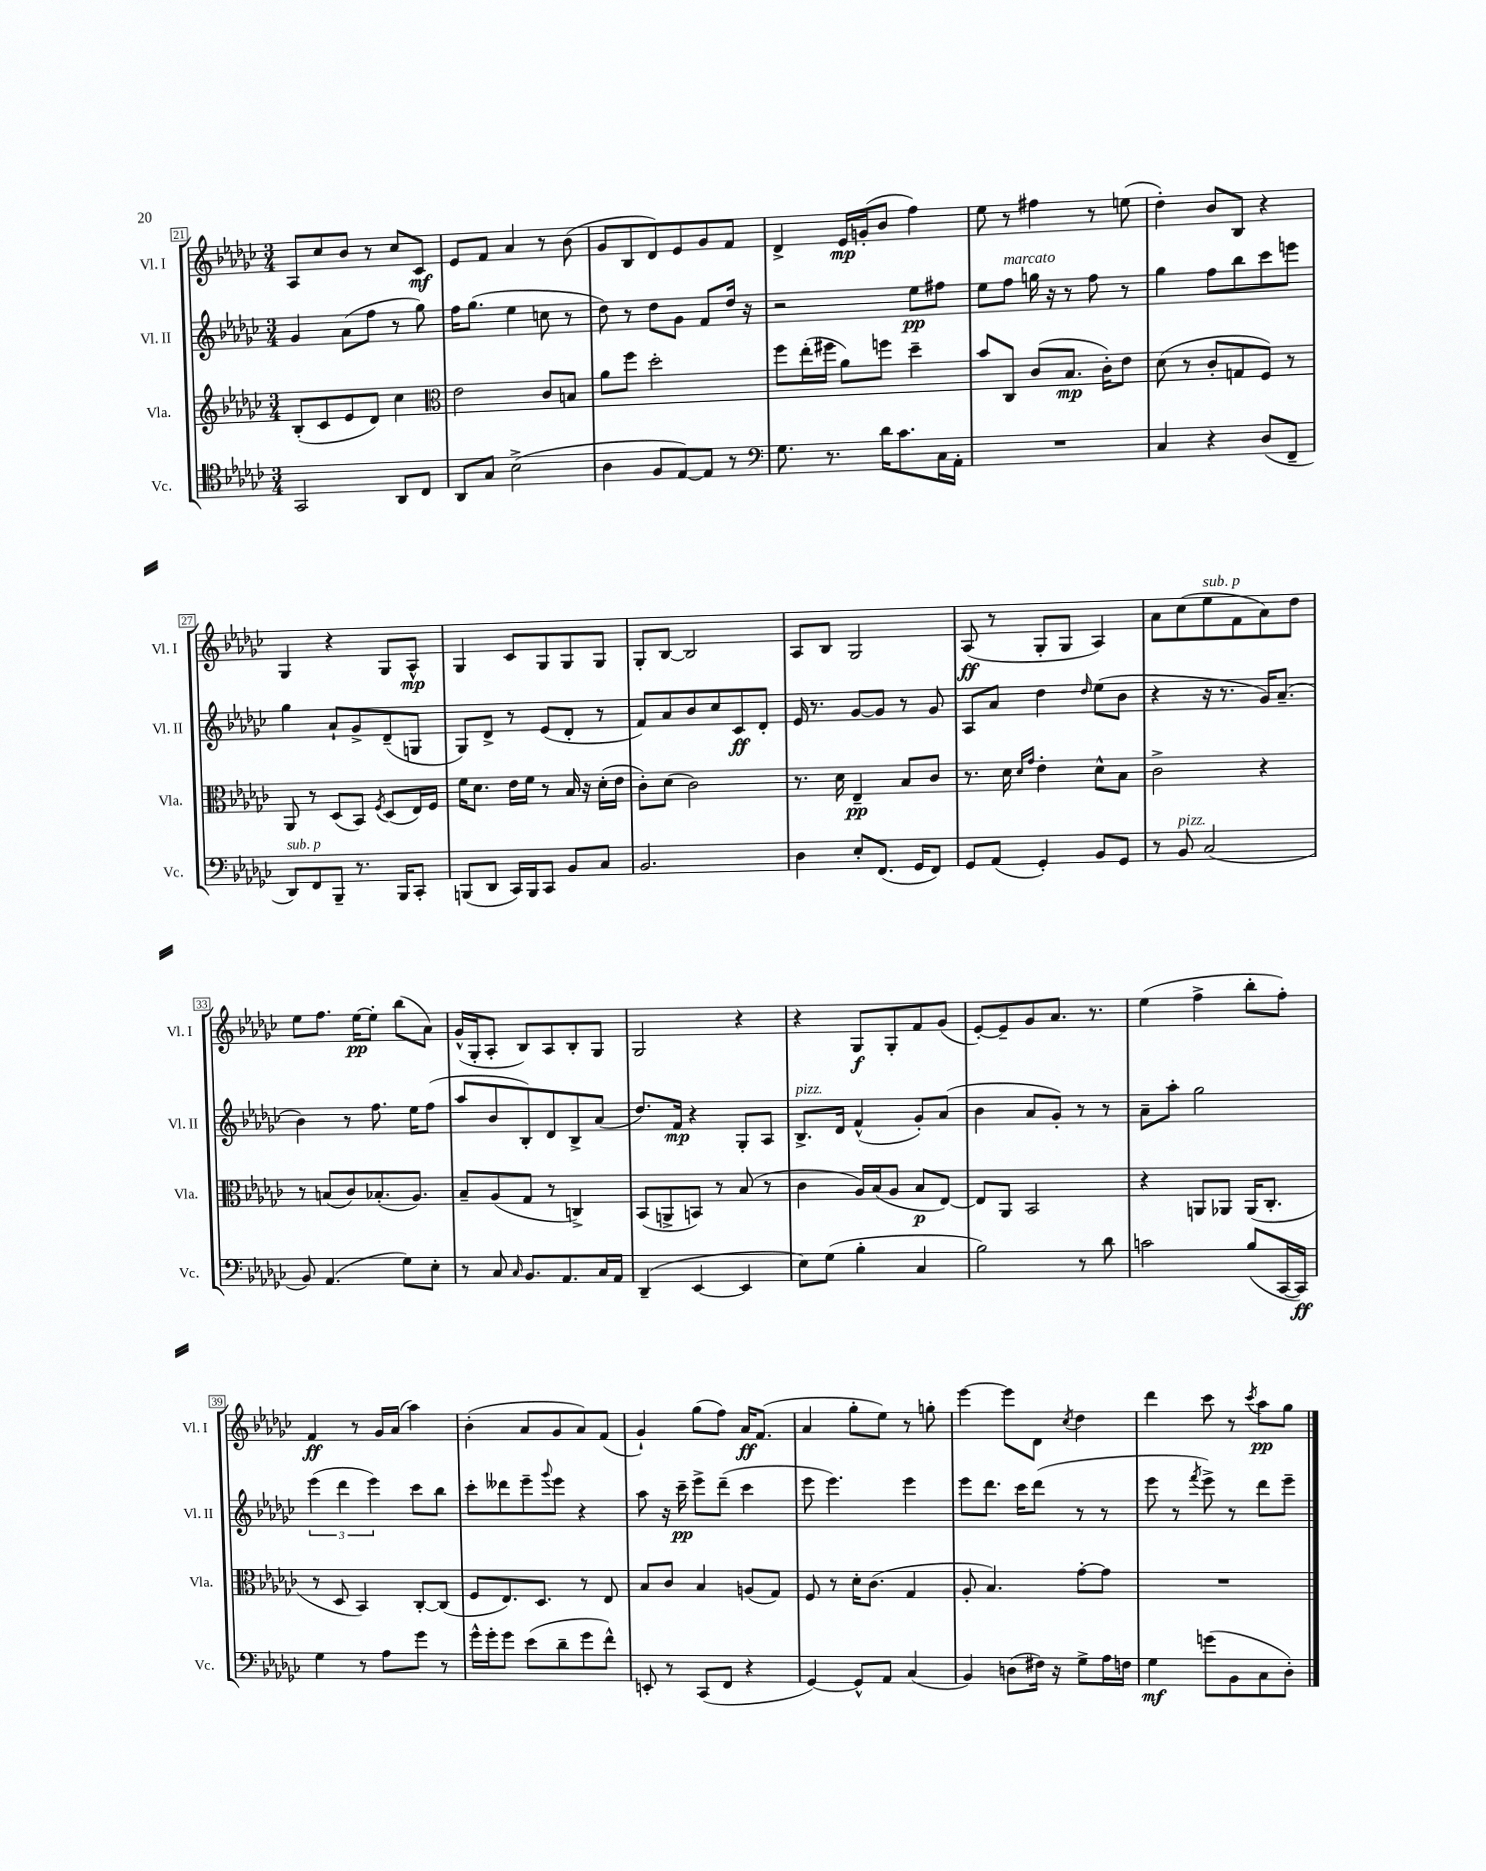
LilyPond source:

<<
\new StaffGroup <<
\new Staff = "s0" \with { instrumentName = "Vl. I" shortInstrumentName = "Vl. I" } {
    \clef treble \key ges \major \numericTimeSignature \time 3/4
    aes8 ces''8 bes'8 r8 ces''8 ces'8\mf |
    ees'8 f'8 aes'4 r8 bes'8( |
    ges'8 bes8 des'8) ees'8 ges'8 f'8 |
    des'4-> ees'16\mp g'16-.( bes'8 f''4) |
    ees''8 r8 fis''4 r8 e''8( |
    des''4-.) bes'8 bes8 r4 |
    ges4 r4 ges8 aes8-^\mp |
    ges4 ces'8 ges8 ges8 ges8 |
    ges8-. bes8~ bes2 |
    aes8 bes8 ges2 |
    aes8\ff( r8 ges8-. ges8 aes4) |
    aes'8 ces''8( ees''8^\markup { \italic "sub. p" } f'8 aes'8) des''8 |
    ees''8 f''8. ees''16~\pp ees''8-. bes''8( aes'8) |
    ges'16-^( ges16-. aes8-. bes8) aes8 bes8-. ges8 |
    ges2 r4 |
    r4 ges8\f ges8-. f'8 ges'8( |
    ees'8~-.) ees'8-- ges'8 aes'8. r8. |
    ees''4( f''4-> bes''8-. f''8-.) |
    f'4\ff r8 ges'16 aes'16( aes''4) |
    bes'4-.( aes'8 ges'8 aes'8) f'8( |
    ges'4-!) ges''8( f''8) aes'16\ff f'8.( |
    aes'4 ges''8-. ees''8) r8 g''8-. |
    ees'''4~ ees'''8 des'8 \acciaccatura { ces''8 } des''4 |
    des'''4 ces'''8 r8 \acciaccatura { ces'''8 } aes''8\pp ges''8 \bar "|." |
}
\new Staff = "s1" \with { instrumentName = "Vl. II" shortInstrumentName = "Vl. II" } {
    \clef treble \key ges \major \numericTimeSignature \time 3/4
    ges'4 aes'8( f''8 r8 ges''8) |
    f''16 ges''8.( ees''4 c''8 r8 |
    des''8) r8 des''8 ges'8 f'8 des''16 r16 |
    r2 ees''8\pp fis''8 |
    ees''8 f''8^\markup { \italic "marcato" } g''16 r16 r8 f''8 r8 |
    ges''4 f''8 bes''8 ces'''8 e'''8 |
    ges''4 aes'8-! ges'8-> des'8--( g8 |
    ges8) des'8-> r8 ees'8( des'8-. r8 |
    f'8) aes'8 bes'8 ces''8 ces'8\ff des'8-. |
    ees'16 r8. ges'8~ ges'8 r8 ges'8 |
    aes8 aes'8 des''4 \grace { des''16 } ees''8( bes'8 |
    r4 r16 r8. ges'16) aes'8.--( |
    bes'4) r8 f''8. ees''16 f''8( |
    aes''8 bes'8 bes8-.) des'8 bes8-> aes'8( |
    des''8.) f'16\mp r4 ges8-. aes8 |
    bes8.->^\markup { \italic "pizz." } des'16 f'4-^( ges'8-.) aes'8( |
    bes'4 aes'8 ges'8-.) r8 r8 |
    aes'8-- aes''8-. ges''2 |
    \tuplet 3/2 { ees'''4( des'''4 ees'''4) } ces'''8 bes''8 |
    ces'''8-. deses'''8 ees'''8-- \appoggiatura { ges'''8 } ees'''8 r4 |
    aes''8 r16 ces'''16--\pp ees'''8-> des'''8--( ces'''4 |
    ees'''8 ees'''4.) ees'''4 |
    ees'''8 des'''8. ces'''16 des'''8( r8 r8 |
    ees'''8 r8 \acciaccatura { f'''8 } ees'''8->) r8 des'''8 ees'''8-- \bar "|." |
}
\new Staff = "s2" \with { instrumentName = "Vla." shortInstrumentName = "Vla." } {
    \clef treble \key ges \major \numericTimeSignature \time 3/4
    bes8-.( ces'8 ees'8 des'8) ces''4 |
    \clef alto ees'2 ces'8 b8 |
    aes'8 f''8 des''2-. |
    f''8 ees''16-.( fis''16 aes'8) f''8 des''4-- |
    bes'8 ces8 ces'8( bes8.\mp ces'16-.) ees'8 |
    des'8( r8 ces'8-. g8 f8) r8 |
    aes,8 r8 des8( bes,8) \acciaccatura { f8 } des8( ees16) f16 |
    f'16 des'8. ees'16 f'16 r8 bes16 r16 des'16-.( ees'16 |
    ces'8-.) des'8( ces'2) |
    r8. des'16 ees4--\pp bes8 ces'8 |
    r8. des'16 \grace { des'16 ges'16 } ees'4-. des'8-^ bes8 |
    ces'2-> r4 |
    r8 b8( ces'8) bes8.-.( aes8.) |
    bes8-- aes8( ges8 r8 c4->) |
    bes,8( a,8-> b,8) r8 bes8( r8 |
    ces'4 aes16) bes16( aes8 bes8\p ees8~) |
    ees8 aes,8 bes,2 |
    r4 a,8 aes,8 aes,16( ces8.-. |
    r8 des8 bes,4) ces8~-. ces8( |
    f8 ees8.) des8. r8 ees8 |
    bes8 ces'8 bes4 a8( ges8) |
    f8 r8 des'16-. ces'8.( ges4 |
    aes8-. bes4.) ges'8~-. ges'8 |
    R2. \bar "|." |
}
\new Staff = "s3" \with { instrumentName = "Vc." shortInstrumentName = "Vc." } {
    \clef tenor \key ges \major \numericTimeSignature \time 3/4
    ges,2 aes,8 ces8 |
    aes,8 ges8 bes2->( |
    aes4 f8 ees8~) ees8 r8 |
    \clef bass ges8. r8. des'16 ces'8. ces16 aes,16-. |
    R2. |
    ces4 r4 des8( f,8-- |
    des,8^\markup { \italic "sub. p" }) f,8 bes,,8-- r8. bes,,16 ces,8-. |
    b,,8( des,8 ces,16) b,,16 ces,8 bes,8 ces8 |
    bes,2. |
    des4 ees8-. f,8.( ges,16 f,8) |
    ges,8 aes,8( ges,4-.) bes,8 ges,8 |
    r8 bes,8^\markup { \italic "pizz." } ces2( |
    bes,8) aes,4.( ges8) ees8-. |
    r8 ces8 \grace { ces16 } bes,8. aes,8. ces16 aes,16 |
    des,4--( ees,4~ ees,4 |
    ees8) ges8( bes4-. ces4 |
    bes2) r8 des'8 |
    c'2 bes8( ces,16~ ces,16\ff) |
    ges4 r8 aes8 ges'8 r8 |
    ges'16-^ ges'16-. ges'8 ees'8( des'8-- ges'8 f'8-^) |
    e,8-. r8 ces,8( f,8 r4 |
    ges,4~) ges,8-^ aes,8 ces4( |
    bes,4) d8( fis16) r16 ges8-> aes16 f16 |
    ges4\mf g'8( bes,8 ces8 des8-.) \bar "|." |
}
>>
>>
\layout { \context { \Score currentBarNumber = #21 \override BarNumber.stencil = #(make-stencil-boxer 0.1 0.3 ly:text-interface::print) } }
